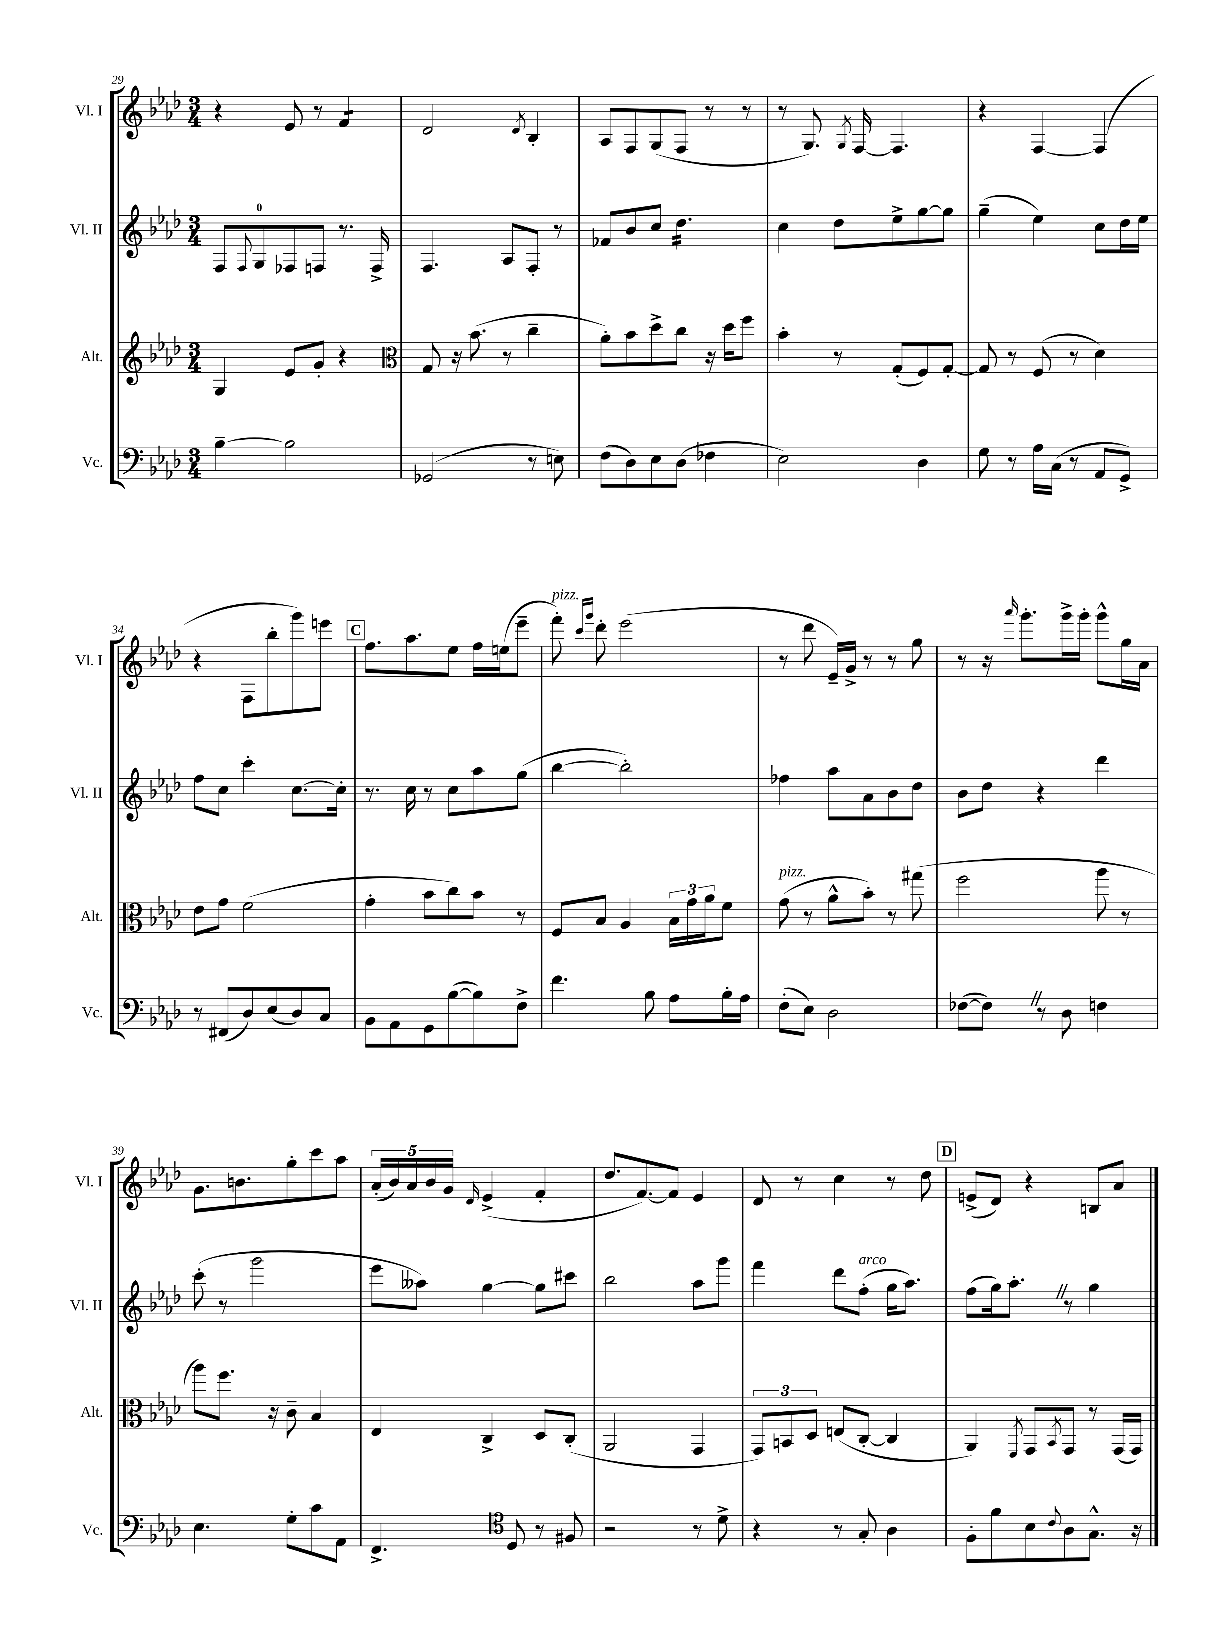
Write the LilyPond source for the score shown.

<<
\new StaffGroup <<
\new Staff = "s0" \with { instrumentName = "Vl. I" shortInstrumentName = "Vl. I" } {
    \clef treble \key aes \major \numericTimeSignature \time 3/4
    r4 ees'8 r8 f'4:8 |
    des'2 \acciaccatura { des'8 } bes4-. |
    aes8 f8 g8( f8 r8 r8 |
    r8 g8.) \acciaccatura { g8 } f16~ f4. |
    r4 f4~ f4( |
    r4 f8 bes''8-. g'''8) e'''8 |
    \mark \markup { \box "C" } f''8. aes''8. ees''8 f''16 e''16( ees'''8-- |
    f'''8-.^\markup { \italic "pizz." }) \grace { c'''16 g'''16 } des'''8-. ees'''2( |
    r8 des'''8 ees'16--) g'16-> r8 r8 g''8 |
    r8 r16 \grace { aes'''16 } g'''8.-. g'''16-> g'''16-. g'''8-^ g''16 aes'16 |
    g'8. b'8. g''8-. c'''8 aes''8 |
    \tuplet 5/4 { aes'16-.( bes'16) aes'16 bes'16 g'16 } \grace { des'16 } ees'4->( f'4-. |
    des''8. f'8.~) f'8 ees'4 |
    des'8 r8 c''4 r8 des''8 |
    \mark \markup { \box "D" } e'8->( des'8) r4 b8 aes'8 \bar "|." |
}
\new Staff = "s1" \with { instrumentName = "Vl. II" shortInstrumentName = "Vl. II" } {
    \clef treble \key aes \major \numericTimeSignature \time 3/4
    f8 \appoggiatura { f8 } g8-0 fes8 f8 r8. f16-> |
    f4. aes8 f8-. r8 |
    fes'8 bes'8 c''8 des''4.:16 |
    c''4 des''8 ees''8-> g''8~ g''8 |
    g''4--( ees''4) c''8 des''16 ees''16 |
    f''8 c''8 c'''4-. c''8.~ c''16-. |
    \mark \markup { \box "C" } r8. c''16 r8 c''8 aes''8 g''8( |
    bes''4~ bes''2-.) |
    fes''4 aes''8 aes'8 bes'8 des''8 |
    bes'8 des''8 r4 des'''4 |
    c'''8-.( r8 g'''2 |
    ees'''8 aeses''8) g''4~ g''8 cis'''8 |
    bes''2 aes''8 g'''8 |
    f'''4 des'''8 f''8-.^\markup { \italic "arco" }( g''16 aes''8.) |
    \mark \markup { \box "D" } f''8( g''16) aes''8.-. \once \override BreathingSign.text = \markup { \musicglyph "scripts.caesura.straight" } \breathe r8 g''4 \bar "|." |
}
\new Staff = "s2" \with { instrumentName = "Alt." shortInstrumentName = "Alt." } {
    \clef treble \key aes \major \numericTimeSignature \time 3/4
    g4 ees'8 g'8-. r4 |
    \clef alto g8 r16 bes'8.( r8 c''4-- |
    aes'8-.) bes'8 des''8-> c''8 r16 des''16 f''8 |
    bes'4-. r8 g8-.( f8) g8~-. |
    g8 r8 f8( r8 des'4) |
    ees'8 g'8 f'2( |
    \mark \markup { \box "C" } g'4-. bes'8 c''8) bes'8 r8 |
    f8 bes8 aes4 \tuplet 3/2 { bes16 g'16 aes'16 } f'8 |
    g'8^\markup { \italic "pizz." }( r8 aes'8-^ bes'8-.) r8 gis''8( |
    f''2 aes''8 r8 |
    aes''8) f''8. r16 c'8-- bes4 |
    ees4 c4-> des8 c8-.( |
    aes,2 g,4 |
    \tuplet 3/2 { g,8) b,8 des8 } e8( c8~-. c4 |
    \mark \markup { \box "D" } aes,4) \acciaccatura { f,8 } g,8 \acciaccatura { bes,8 } g,8 r8 g,16( g,16) \bar "|." |
}
\new Staff = "s3" \with { instrumentName = "Vc." shortInstrumentName = "Vc." } {
    \clef bass \key aes \major \numericTimeSignature \time 3/4
    bes4~-- bes2 |
    ges,2( r8 e8) |
    f8( des8) ees8 des8( fes4 |
    ees2) des4 |
    g8 r8 aes16 c16( r8 aes,8 g,8->) |
    r8 fis,8( des8) ees8( des8) c8 |
    \mark \markup { \box "C" } bes,8 aes,8 g,8 bes8~( bes8) f8-> |
    f'4. bes8 aes8 bes16-. aes16 |
    f8-.( ees8) des2 |
    fes8~( fes8) \once \override BreathingSign.text = \markup { \musicglyph "scripts.caesura.straight" } \breathe r8 des8 f4 |
    ees4. g8-. c'8 aes,8 |
    f,4.-> \clef tenor des8 r8 fis8 |
    r2 r8 des'8-> |
    r4 r8 g8-. aes4 |
    \mark \markup { \box "D" } f8-. f'8 bes8 \appoggiatura { c'8 } aes8 g8.-^ r16 \bar "|." |
}
>>
>>
\layout { \context { \Score currentBarNumber = #29 } }
